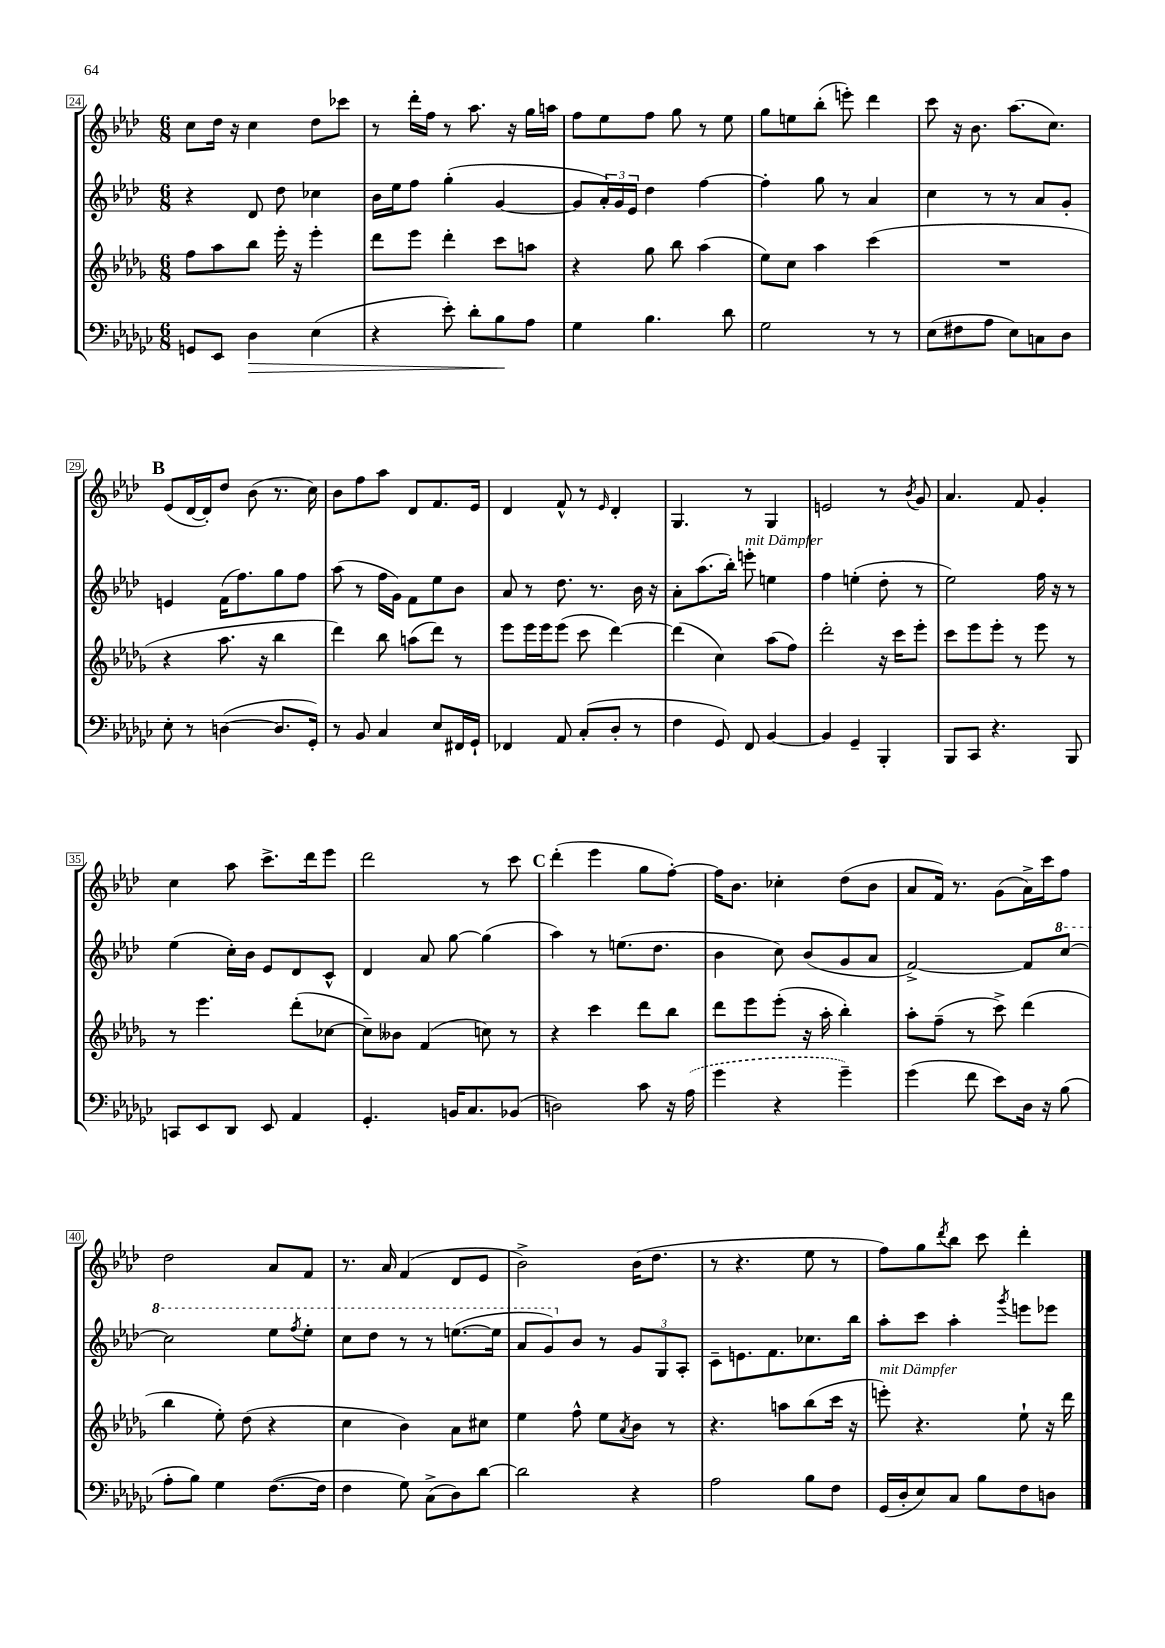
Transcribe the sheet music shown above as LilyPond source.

<<
\new StaffGroup <<
\new Staff = "s0" {
    \clef treble \key aes \major \numericTimeSignature \time 6/8
    c''8 des''16 r16 c''4 des''8 ces'''8 |
    r8 des'''16-. f''16 r8 aes''8. r16 g''16 a''16 |
    f''8 ees''8 f''8 g''8 r8 ees''8 |
    g''8 e''8 bes''8-.( e'''8-.) des'''4 |
    c'''8 r16 bes'8. aes''8.( c''8.) |
    \mark \markup { \bold "B" } ees'8( des'16~ des'16-.) des''8 bes'8( r8. c''16) |
    bes'8 f''8 aes''8 des'8 f'8. ees'16 |
    des'4 f'8-^ r8 \grace { ees'16 } des'4-. |
    g4. r8 g4 |
    e'2 r8 \acciaccatura { bes'8 } g'8 |
    aes'4. f'8 g'4-. |
    c''4 aes''8 c'''8.-> des'''16 ees'''8 |
    des'''2 r8 c'''8 |
    \mark \markup { \bold "C" } des'''4-.( ees'''4 g''8 f''8~-.) |
    f''16 bes'8. ces''4-. des''8( bes'8 |
    aes'8 f'16) r8. g'8( aes'16->) c'''16 f''8 |
    des''2 aes'8 f'8 |
    r8. aes'16 f'4( des'8 ees'8 |
    bes'2->) bes'16( des''8. |
    r8 r4. ees''8 r8 |
    f''8) g''8 \acciaccatura { des'''8 } bes''8 c'''8 des'''4-. \bar "|." |
}
\new Staff = "s1" {
    \clef treble \key aes \major \numericTimeSignature \time 6/8
    r4 des'8 des''8 ces''4 |
    bes'16 ees''16 f''8 g''4-.( g'4~ |
    g'8 \tuplet 3/2 { aes'16-.) g'16 ees'16 } des''4 f''4~ |
    f''4-. g''8 r8 aes'4 |
    c''4 r8 r8 aes'8 g'8-. |
    \mark \markup { \bold "B" } e'4 f'16( f''8.) g''8 f''8 |
    aes''8( r8 f''16 g'16) f'8 ees''8 bes'8 |
    aes'8 r8 des''8. r8. bes'16 r16 |
    aes'8-. aes''8.( bes''16-.) e'''8-.^\markup { \italic "mit Dämpfer" } e''4 |
    f''4 e''4-.( des''8-. r8 |
    ees''2) f''16 r16 r8 |
    ees''4( c''16-.) bes'16 ees'8 des'8 c'8-^ |
    des'4 aes'8 g''8~ g''4( |
    \mark \markup { \bold "C" } aes''4) r8 e''8.( des''8. |
    bes'4 c''8) bes'8( g'8 aes'8 |
    f'2~->) f'8 \ottava #1 c'''8~ |
    c'''2 ees'''8 \acciaccatura { f'''8 } ees'''8-. |
    c'''8 des'''8 r8 r8 e'''8.~( e'''16 |
    aes''8 g''8) \ottava #0 bes'8 r8 \tuplet 3/2 { g'8 g8 aes8-. } |
    c'8-- e'8. f'8. ces''8. bes''16 |
    aes''8-. c'''8 aes''4-. \acciaccatura { g'''8 } e'''8 ees'''8 \bar "|." |
}
\new Staff = "s2" {
    \clef treble \key des \major \numericTimeSignature \time 6/8
    f''8 aes''8 bes''8 ees'''16-. r16 ees'''4-. |
    des'''8 ees'''8 des'''4-. c'''8 a''8 |
    r4 ges''8 bes''8 aes''4( |
    ees''8) c''8 aes''4 c'''4( |
    R2. |
    \mark \markup { \bold "B" } r4 aes''8. r16 bes''4 |
    des'''4) bes''8 a''8( des'''8) r8 |
    ees'''8 ees'''16 ees'''16 ees'''8( c'''8 des'''4~) |
    des'''4( c''4) aes''8( f''8) |
    des'''2-. r16 c'''16 ees'''8-. |
    c'''8 ees'''8 ees'''8-. r8 ees'''8 r8 |
    r8 ees'''4. des'''8-.( ces''8~ |
    ces''8--) beses'8 f'4( c''8) r8 |
    \mark \markup { \bold "C" } r4 c'''4 des'''8 bes''8 |
    des'''8 ees'''8 ees'''8-.( r16 aes''16-. bes''4-.) |
    aes''8-. f''8--( r8 c'''8->) des'''4( |
    bes''4 ees''8-.) des''8( r4 |
    c''4 bes'4) aes'8 cis''8 |
    ees''4 f''8-^ ees''8 \acciaccatura { aes'8 } bes'8 r8 |
    r4. a''8 bes''8( c'''16 r16 |
    e'''8-.^\markup { \italic "mit Dämpfer" }) r4. ees''8-! r16 des'''16 \bar "|." |
}
\new Staff = "s3" {
    \clef bass \key ges \major \numericTimeSignature \time 6/8
    g,8 ees,8 des4\> ees4( |
    r4 ees'8-.) des'8-. bes8\! aes8 |
    ges4 bes4. des'8 |
    ges2 r8 r8 |
    ees8( fis8 aes8 ees8) c8 des8 |
    \mark \markup { \bold "B" } ees8-. r8 d4~( d8. ges,16-.) |
    r8 bes,8 ces4 ees8 fis,16 ges,16-! |
    fes,4 aes,8 ces8-.( des8-. r8 |
    f4 ges,8) f,8 bes,4~ |
    bes,4 ges,4-- bes,,4-. |
    bes,,8 ces,8 r4. bes,,8 |
    c,8 ees,8 des,8 ees,8 aes,4 |
    ges,4.-. b,16 ces8. bes,8( |
    \mark \markup { \bold "C" } d2) ces'8 r16 \once \slurDashed aes16( |
    ges'4 r4 ges'4--) |
    ges'4( f'8 ees'8) des16 r16 bes8( |
    aes8-. bes8) ges4 f8.~( f16 |
    f4 ges8) ces8->( des8) des'8~ |
    des'2 r4 |
    aes2 bes8 f8 |
    ges,16( des16-. ees8) ces8 bes8 f8 d8 \bar "|." |
}
>>
>>
\layout { \context { \Score currentBarNumber = #24 \override BarNumber.stencil = #(make-stencil-boxer 0.1 0.3 ly:text-interface::print) } }
